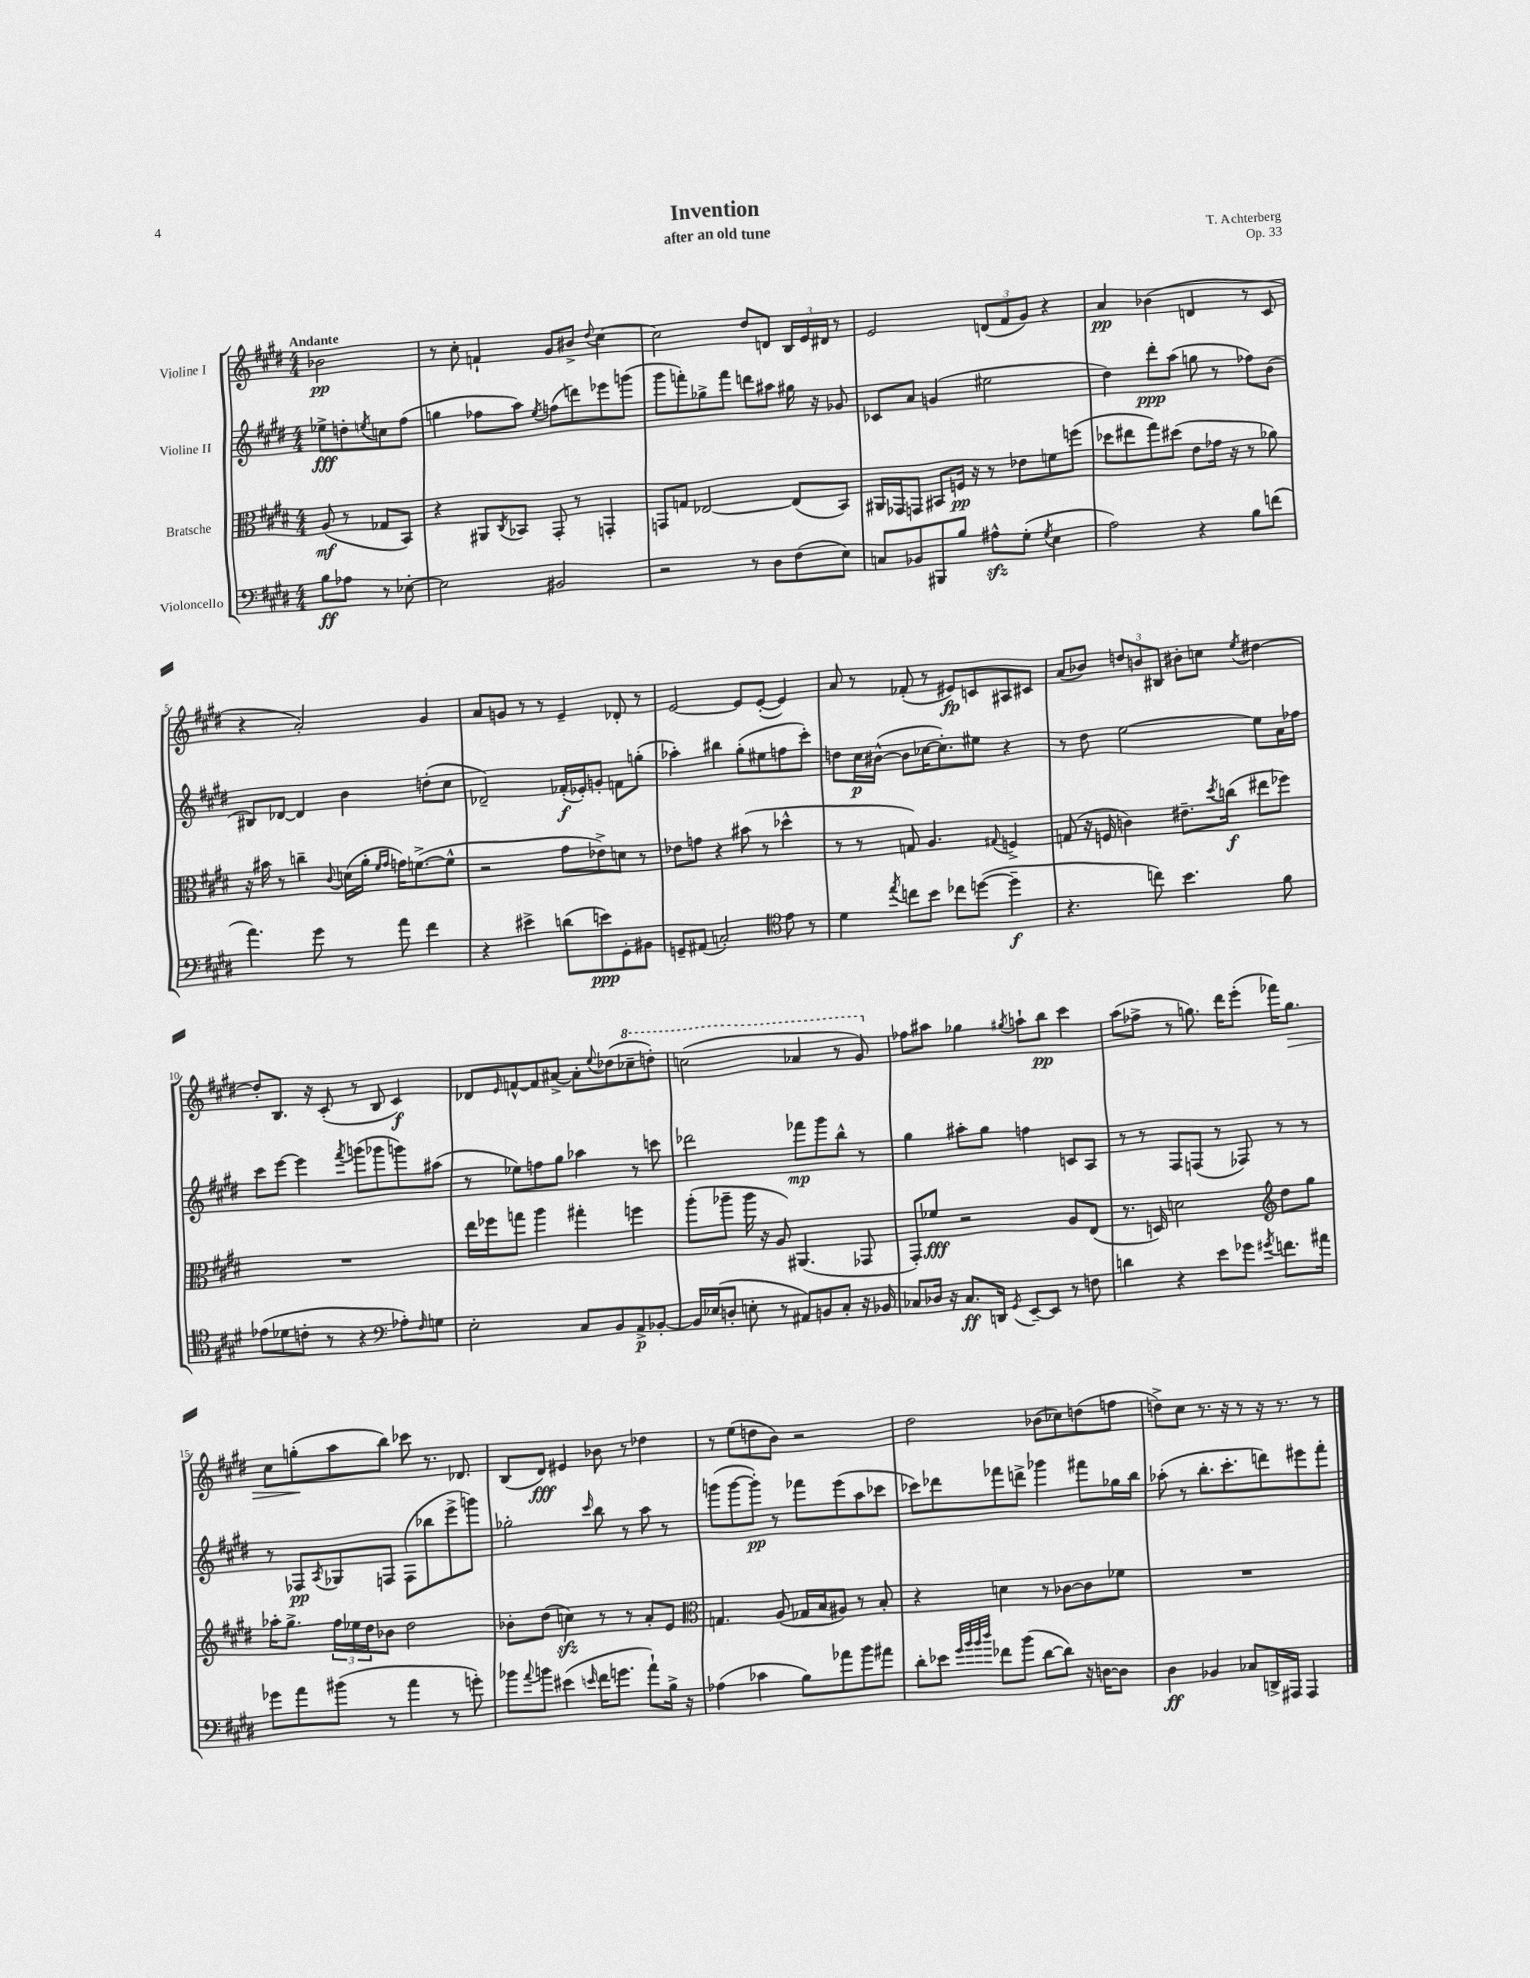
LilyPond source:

\header { title = "Invention" composer = "T. Achterberg" subtitle = "after an old tune" opus = "Op. 33" }
<<
\new StaffGroup <<
\new Staff = "s0" \with { instrumentName = "Violine I" } {
    \clef treble \key e \major \numericTimeSignature \time 4/4 \partial 2 \tempo "Andante"
    bes'2\pp |
    r8 cis''8-. f'4-! gis'8 bis'8-> \appoggiatura { dis''8 } cis''4~ |
    cis''2 dis''8 d'8 \tuplet 3/2 { b16 e'16 dis'16 } r8 |
    e'2 \tuplet 3/2 { d'8( fis'8 gis'8) } r4 |
    a'4\pp bes'4( d'4 r8 cis'8 |
    r4 a'2-.) gis'4 |
    a'8 g'8 r8 r8 e'4-- des'8-. r8 |
    e'2~ e'8 e'8~-.( e'4) |
    a'8 r8 fes'8-.( r8 eis'8\fp) c'8 ais8 cis'8 |
    a'8( bes'8) \tuplet 3/2 { d''8 b'8 bis8 } bis'8-. c''8 \acciaccatura { e''8 } dis''4~ |
    dis''8-. b8. r16 cis'8-.( r8 b8 cis'4\f) |
    des'8 \grace { e'16 } f'8~-^ f'8 ais'8~-> ais'8-. \appoggiatura { e''8 } des''8( \ottava #1 ces'''8-- d'''8-.) |
    c'''2( aes''4 r8 gis''8) \ottava #0 |
    fes''8 ais''8 ges''4 \acciaccatura { gis''8 } a''8-! b''8\pp cis'''4 |
    a''8( fes''8-> r8 g''8.) dis'''16 e'''8-.( fes'''16) g''8.\> |
    cis''8 g''8-.\!( a''8 b''8) ces'''8 r8. des'8. |
    b8( dis'8\fff) eis'4 bes'8 r8 des''4 |
    r8 e''8( d''8 b'8) r2 |
    dis''2 bes'8( ces''8) d''8( f''8 |
    d''8->) cis''8 r8. r16 r8 r16 r8. r8 \bar "|." |
}
\new Staff = "s1" \with { instrumentName = "Violine II" } {
    \clef treble \key e \major \numericTimeSignature \time 4/4 \partial 2
    ees''8->\fff d''8-. \acciaccatura { e''8 } c''8 fis''8( |
    g''4 fes''8 a''8) \acciaccatura { e''8 } f''8( d'''8) ees'''8 g'''8( |
    gis'''8 f'''8-.) ges''8-> f'''8 d'''8 ais''8 gis''16 r16 ges'8 |
    ces'8 a'8 g'4( eis''2 |
    dis''4) dis'''8-.\ppp a''8( g''8 r8 fes''8) b'8( |
    bis8) des'8~ des'4 b'4 d''8-.( cis''8 |
    des'2--) fes'16-.\f( ees'16-.) g'8-. f'8 g''8-.( |
    aes''4-.) bis''4 gis''8-.( eis''8 f''8 cis'''8-.) |
    d''8 cis''16\p bis'16~-^( bis'8 ces''16~ ces''8.-.) eis''8 r4 |
    r8 dis''8 e''2~ e''8 a'16 fes''16 |
    cis'''8 e'''8~ e'''4 \acciaccatura { fis'''8 } g'''8( ges'''8 g'''8) ais''8( |
    r8 ees''8) f''8 gis''8 aes''4 r8 c'''8 |
    des'''2 fes'''8\mp gis'''8 b''8-^ r8 |
    gis''4 ais''8-. gis''8 f''4 c'8 a8 |
    r8 r8 fis8 f8( r8 fes8) r8 r8 |
    r8 fes8\pp \acciaccatura { a8 } ges8 f8 f8( bes''8 e'''8-> g'''8) |
    ges''2-. \grace { cis'''16 } b''8 r8 a''8 r8 |
    g'''8( g'''8~ g'''8-.\pp) r8 fes'''8 e'''8( a''8 ces'''8 |
    ces'''8) des'''8 fes'''8 d'''8-> ges'''4 fis'''8 ges''16 b''16 |
    aes''8-.( r8 b''8.-. cis'''8.-. d'''8) eis'''8 fis'''8-. \bar "|." |
}
\new Staff = "s2" \with { instrumentName = "Bratsche" } {
    \clef alto \key e \major \numericTimeSignature \time 4/4 \partial 2
    a8\mf( r8 ges8 b,8) |
    r4 ais,8 \acciaccatura { cis8 } bes,8 gis,8-. r8 g,4-. |
    g,8 g8 ees2~ ees8( b,8) |
    ais,16 ges,16 g,8 bis,8 f16\pp r16 r8 ees'8 f'8 f''8( |
    des''8 eis''8 gis''8) dis''8( e'8 ges'16 r16 r8 aes'8) |
    r16 bis'16 r8 c''4-- \appoggiatura { cis'8 } d'16( a'16-. \grace { fis'16 gis'16 } g'16) f'8.~->( f'8-^ |
    r2 gis'8 ees'8->) d'8 r8 |
    ees'8 g'8 r4 bis'8( r8 des''4-^ |
    r8 r8 g8) a4. \appoggiatura { gis8 } f4-> |
    g8( r16 f16 c'4) eis'8.-- \acciaccatura { dis''8 } c''16\f( eis''8 fes''8) |
    R1 |
    e''16 fes''16 g''8 a''4 gis''4-. f''4 |
    a''8-.( aes''8-- aes''16 r16 a8) ais,4.( ges,8 |
    gis,8-.) fes'8\fff r2 a8 e8( |
    r8. d16) d'2 \clef treble dis''8 gis''8 |
    aes''16-. gis''8.-> \tuplet 3/2 { fis''16 ees''16 dis''16 } bes'8 dis''2 |
    bes'8-. dis''8( c''4\sfz) r8 r8 a'8-. e'8 |
    \clef alto g4. a8( ges16 b16 ais8) r8 b8-. |
    r4 d'4 r8 ces'8~ ces'8 fes'8 |
    R1 \bar "|." |
}
\new Staff = "s3" \with { instrumentName = "Violoncello" } {
    \clef bass \key e \major \numericTimeSignature \time 4/4 \partial 2
    b8\ff aes8 r8 ees8~-. |
    ees2 bis,2 |
    r2 r8 dis8 fis8( e8) |
    c8 bes,8 bis,,8 b8 ais8-^\sfz gis8-.( \acciaccatura { gis8 } e4 |
    a2) r4 b8 f'8( |
    a'4.) gis'8 r8 a'8 fis'4 |
    r4 eis'4-> d'8( e'8\ppp) gis,8-. bis,8 |
    g,8-- ais,8( c2-.) \clef tenor e'8 r8 |
    dis'4 \acciaccatura { e''8 } c''8 b'8 ces''8 d''8~( d''4--\f |
    r4. c''8) b'4. fis'8 |
    ees'8( des'8 c'8-. r8 r4 \clef bass aes8-.) \grace { fis16 } g8 |
    e2-. cis8 b,8 a,8->\p bes,8~-. |
    bes,16 ees16( d8-. e8-. r8 ais,8) b,8 cis8-. r16 bes,16 |
    ces8 des16 r16 ces8.\ff d,16 \acciaccatura { gis,8 } e,8~-- e,8 r8 f8 |
    d'4 r4 e'8 ges'8 \acciaccatura { gis'8 } f'8. ais'16 |
    ges'8 a'8 bis'8( r8 a'4 r8 g'8-.) |
    bes'8 \appoggiatura { a'8 } b'8 eis'4( \grace { e'16 } fis'16 g'8. a'8-!) b16-> r16 |
    aes4( ces'4 b8) aes'8 b'8 ais'8 |
    dis'8-. ees'8 \grace { gis'32 b'32 b'32 dis''32 } fes'8 b'8( dis'8~ dis'8) r16 d16~ d8 |
    dis4\ff bes,4 ces8 d,16-> ais,,16 ais,,4 \bar "|." |
}
>>
>>
